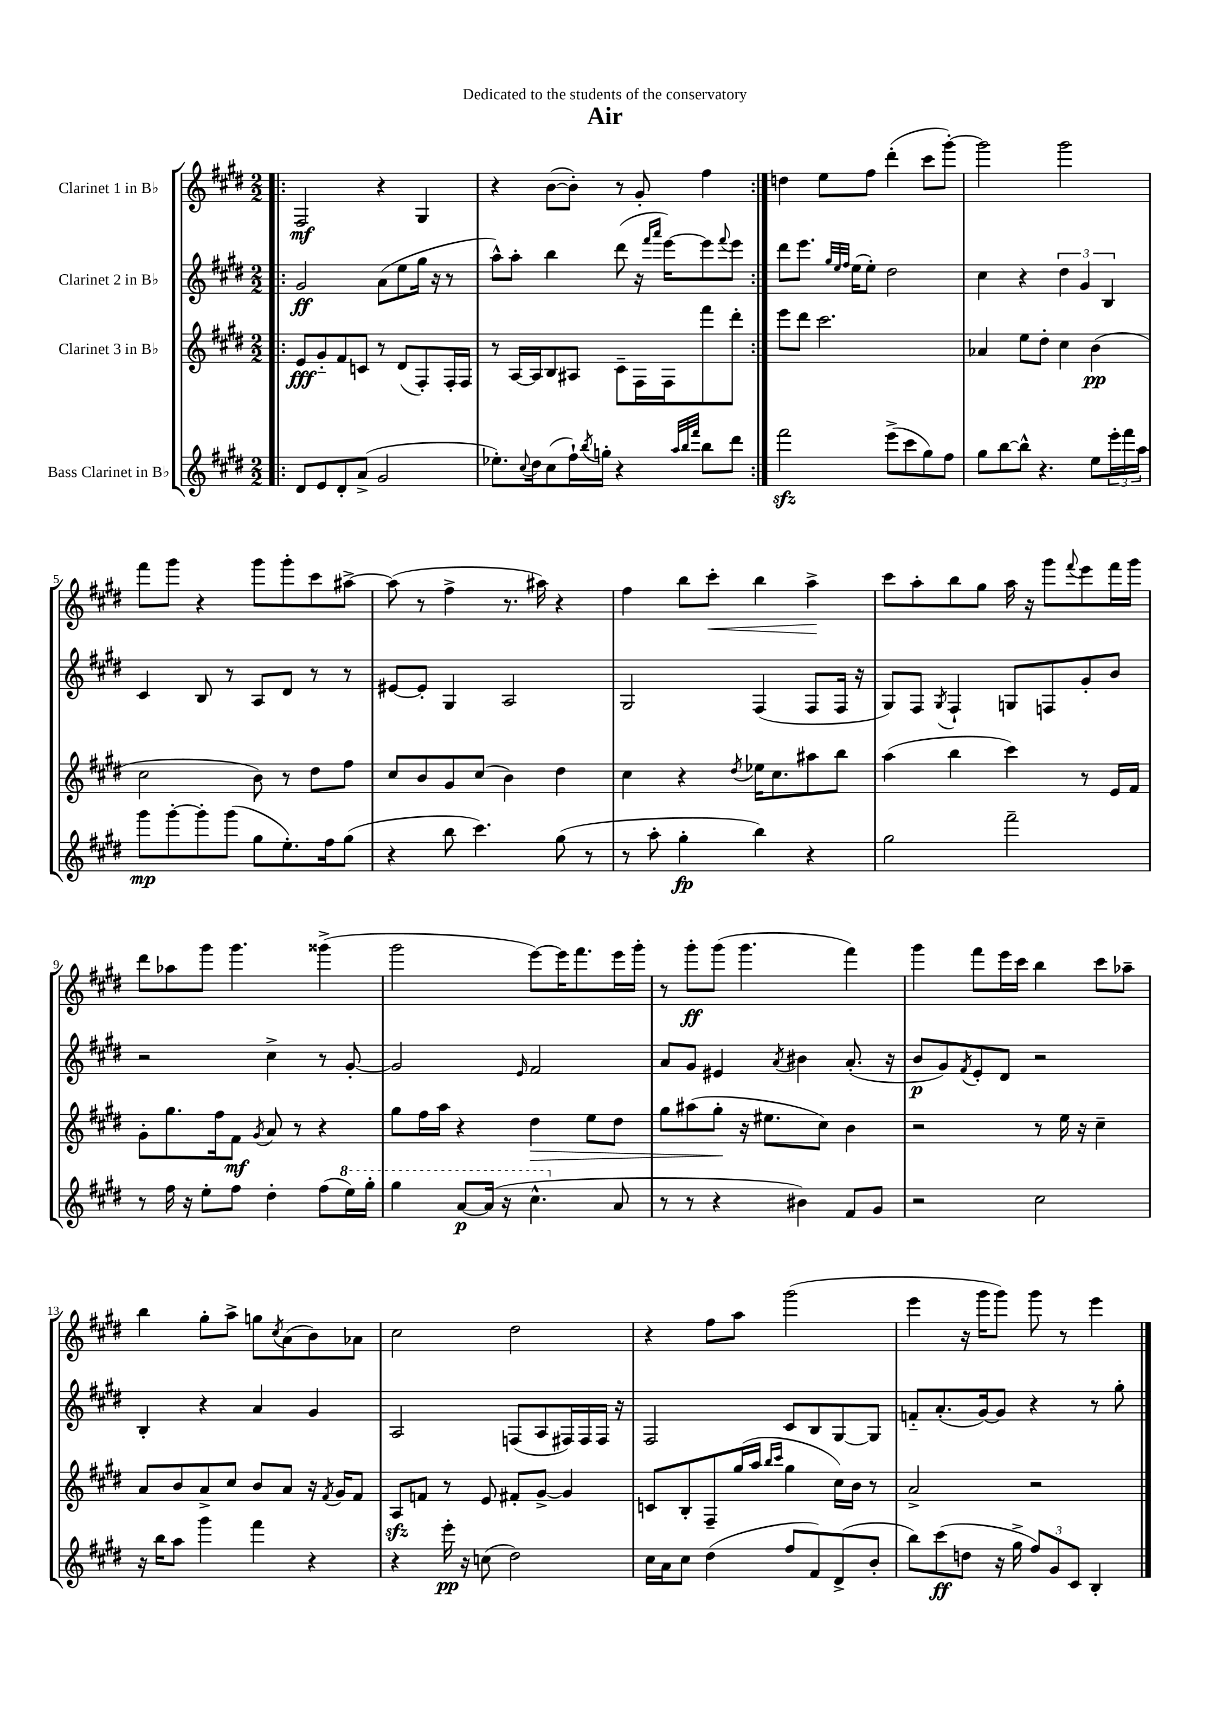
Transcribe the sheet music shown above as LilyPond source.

\header { title = "Air" dedication = "Dedicated to the students of the conservatory" }
<<
\new StaffGroup <<
\new Staff = "s0" \with { instrumentName = "Clarinet 1 in Bb" } {
    \clef treble \key e \major \numericTimeSignature \time 2/2
    \repeat volta 2 { \bar ".|:" fis2\mf r4 gis4 |
    r4 b'8~( b'8-.) r8 gis'8-. fis''4 | }
    d''4 e''8 fis''8 dis'''4-.( cis'''8 gis'''8~-.) |
    gis'''2 gis'''2 |
    fis'''8 gis'''8 r4 gis'''8 gis'''8-. cis'''8 ais''8~-> |
    ais''8( r8 fis''4-> r8. ais''16) r4 |
    fis''4 b''8 cis'''8-.\< b''4 a''4->\! |
    cis'''8 a''8-. b''8 gis''8 a''16 r16 gis'''8 \appoggiatura { fis'''8 } e'''8 fis'''16 gis'''16 |
    dis'''8 aes''8 gis'''8 gis'''4. gisis'''4->( |
    gis'''2 e'''8~) e'''16 fis'''8. e'''16 gis'''16-. |
    r8 gis'''8-.\ff gis'''8( gis'''4. fis'''4) |
    gis'''4 fis'''8 e'''16 cis'''16 b''4 cis'''8 aes''8-- |
    b''4 gis''8-. a''8-> g''8 \acciaccatura { cis''8 } a'8( b'8) aes'8 |
    cis''2 dis''2 |
    r4 fis''8 a''8 gis'''2( |
    e'''4 r16 gis'''16 gis'''8) gis'''8 r8 e'''4 \bar "|." |
}
\new Staff = "s1" \with { instrumentName = "Clarinet 2 in Bb" } {
    \clef treble \key e \major \numericTimeSignature \time 2/2
    \repeat volta 2 { \bar ".|:" gis'2\ff a'8( e''8 gis''16 r16 r8 |
    a''8-^) a''8-. b''4 dis'''8( r16 \grace { fis'''16 a'''16 } e'''16~) e'''8 \appoggiatura { fis'''8 } e'''8 | }
    dis'''8 e'''8. \grace { gis''32 e''32 fis''32 } e''16( e''8-.) dis''2 |
    cis''4 r4 \tuplet 3/2 { dis''4 gis'4 b4 } |
    cis'4 b8 r8 a8 dis'8 r8 r8 |
    eis'8~ eis'8-. gis4 a2 |
    gis2 fis4( fis8 fis16 r16 |
    gis8) fis8 \acciaccatura { gis8 } fis4-! g8 f8 gis'8-. b'8 |
    r2 cis''4-> r8 gis'8~-. |
    gis'2 \grace { e'16 } fis'2 |
    a'8 gis'8 eis'4 \acciaccatura { a'8 } bis'4 a'8.-.( r16 |
    b'8\p gis'8) \acciaccatura { fis'8 } e'8-. dis'8 r2 |
    b4-. r4 a'4 gis'4 |
    a2 f8( a8 fis16) fis16 fis16 r16 |
    fis2 cis'8 b8 gis8~ gis8 |
    f'8-_ a'8.-.( gis'16~) gis'8 r4 r8 gis''8-. \bar "|." |
}
\new Staff = "s2" \with { instrumentName = "Clarinet 3 in Bb" } {
    \clef treble \key e \major \numericTimeSignature \time 2/2
    \repeat volta 2 { \bar ".|:" e'8\fff gis'8-_ fis'8 c'8 r8 dis'8( fis8-.) fis16-. fis16 |
    r8 a16~ a16 b8 ais8 cis'8-- fis16 fis16 fis'''8 dis'''8-. | }
    e'''8 dis'''8 cis'''2. |
    aes'4 e''8 dis''8-. cis''4 b'4\pp( |
    cis''2 b'8) r8 dis''8 fis''8 |
    cis''8 b'8 gis'8 cis''8( b'4) dis''4 |
    cis''4 r4 \acciaccatura { dis''8 } ees''16 cis''8. ais''8 b''8 |
    a''4( b''4 cis'''4) r8 e'16 fis'16 |
    gis'8-. gis''8. fis''16 fis'8\mf \acciaccatura { gis'8 } a'8 r8 r4 |
    gis''8 fis''16 a''16 r4 dis''4\> e''8 dis''8 |
    gis''8 ais''8( gis''8-.\! r16 eis''8. cis''8) b'4 |
    r2 r8 e''16 r16 cis''4-- |
    a'8 b'8 a'8-> cis''8 b'8 a'8 r16 \acciaccatura { fis'8 } gis'16 fis'8 |
    a8\sfz f'8 r8 e'8 fis'8-. gis'8~-> gis'4 |
    c'8 b8-. fis8-- gis''16( a''16 \grace { b''16 cis'''16 } gis''4 cis''16) b'16 r8 |
    a'2-> r2 \bar "|." |
}
\new Staff = "s3" \with { instrumentName = "Bass Clarinet in Bb" } {
    \clef treble \key e \major \numericTimeSignature \time 2/2
    \repeat volta 2 { \bar ".|:" dis'8 e'8 dis'8-. a'8->( gis'2 |
    ees''8.-.) \appoggiatura { cis''8 } dis''16 cis''8( fis''16-!) \acciaccatura { b''8 } g''16-. r4 \grace { a''32 b''32 fis'''32 } b''8 dis'''8 | }
    fis'''2\sfz e'''8->( cis'''8 gis''8) fis''8 |
    gis''8 b''8~ b''8-^ r4. e''8 \tuplet 3/2 { e'''16-. fis'''16 a''16 } |
    gis'''8\mp gis'''8~-. gis'''8-. gis'''8( gis''8 e''8.-.) fis''16 gis''8( |
    r4 b''8 cis'''4.) gis''8( r8 |
    r8 a''8-. gis''4-.\fp b''4) r4 |
    gis''2 fis'''2-- |
    r8 fis''16 r16 e''8-. fis''8 dis''4-. fis''8( \ottava #1 e'''16) gis'''16-. |
    gis'''4 a''8~\p a''16( r16 cis'''4.-^ \ottava #0 a'8 |
    r8 r8 r4 bis'4) fis'8 gis'8 |
    r2 cis''2 |
    r16 b''16 a''8 gis'''4 fis'''4 r4 |
    r4 e'''16-.\pp r16 c''8( dis''2) |
    cis''16 a'16 cis''8 dis''4( fis''8 fis'8) dis'8->( b'8-. |
    b''8) cis'''8\ff( d''8 r16 gis''16-> \tuplet 3/2 { fis''8) gis'8 cis'8 } b4-. \bar "|." |
}
>>
>>
